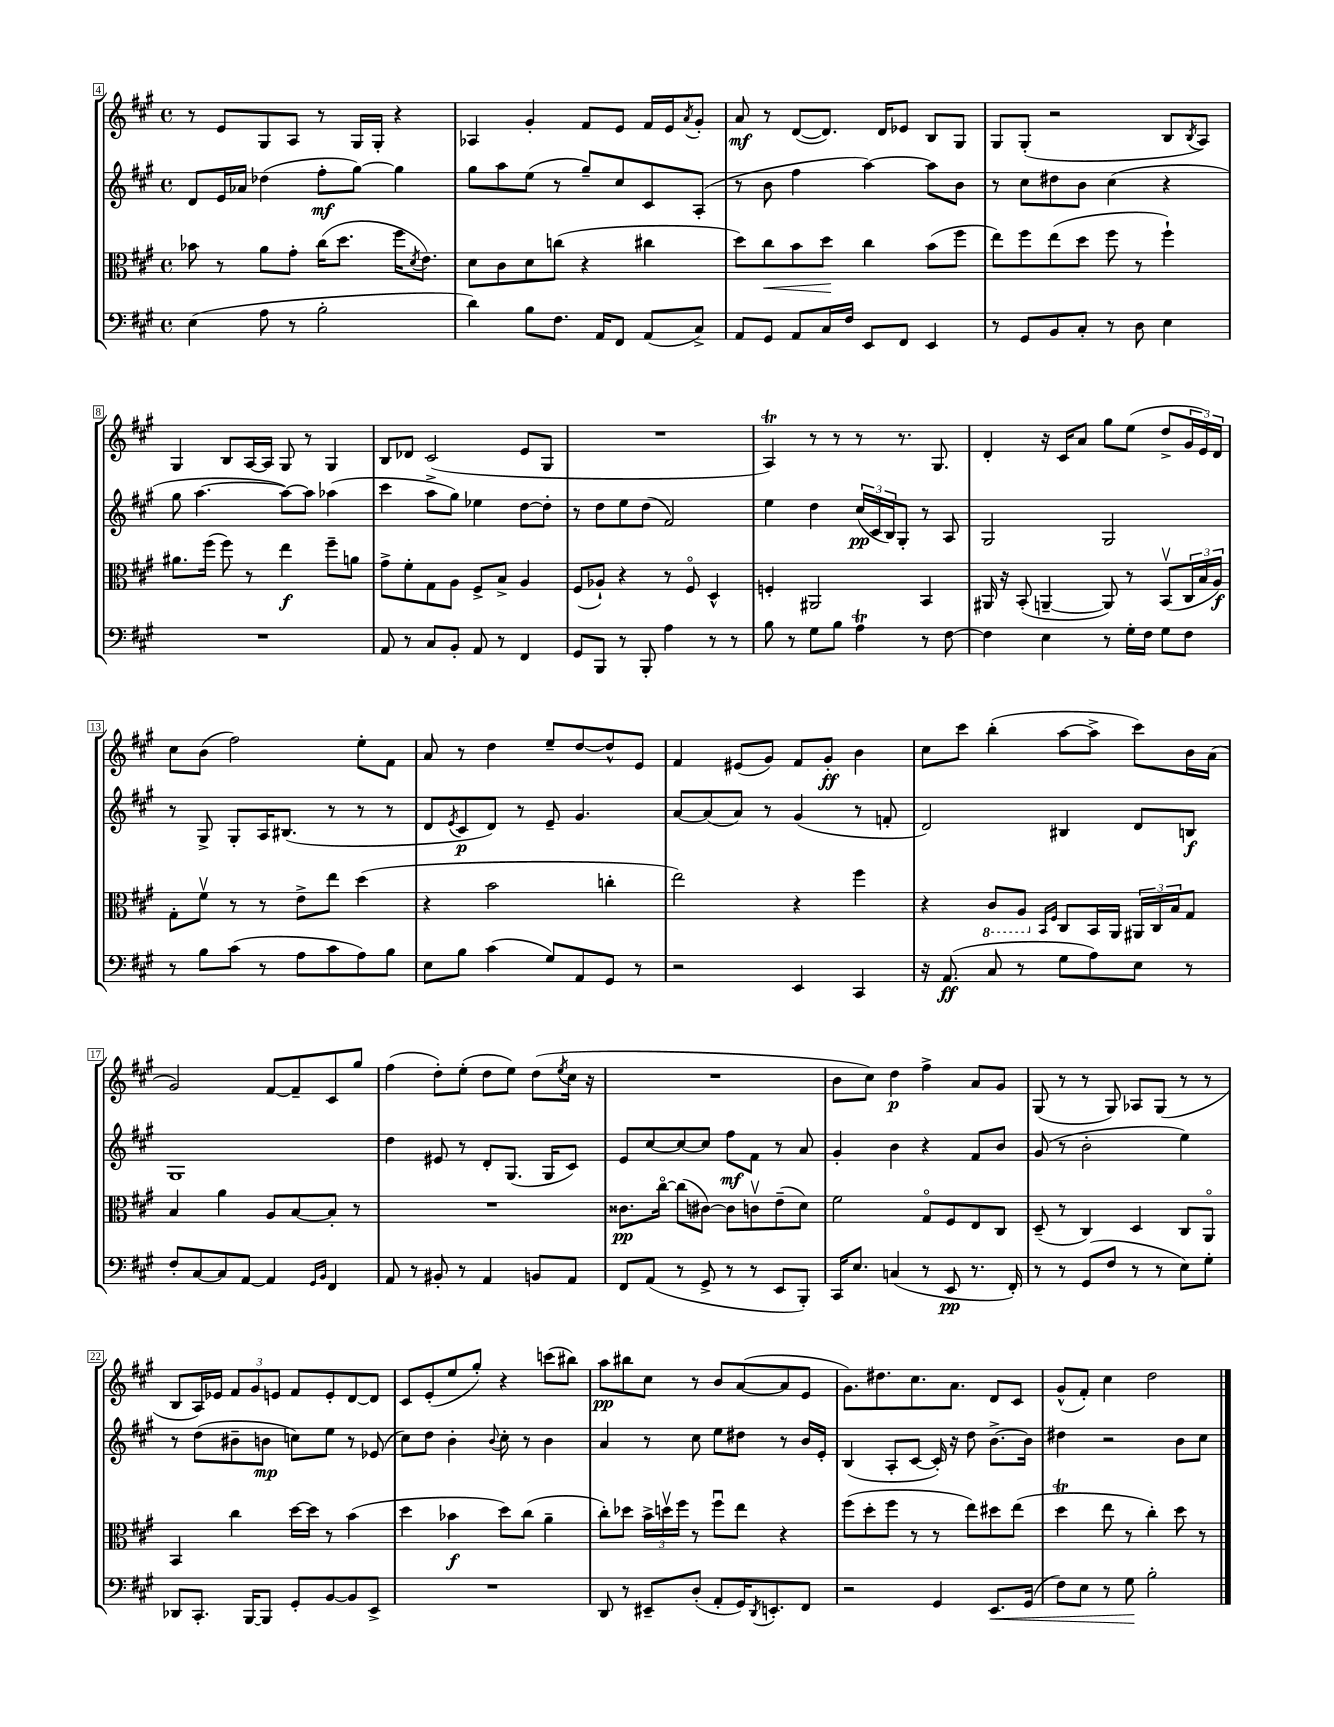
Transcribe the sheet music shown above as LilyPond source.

<<
\new StaffGroup <<
\new Staff = "s0" {
    \clef treble \key a \major \defaultTimeSignature \time 4/4
    r8 e'8 gis8 a8 r8 gis16 gis16-. r4 |
    aes4 gis'4-. fis'8 e'8 fis'16 e'16 \acciaccatura { a'8 } gis'8-. |
    a'8\mf r8 d'8~( d'8.) d'16 ees'8 b8 gis8 |
    gis8 gis8-.( r2 b8 \acciaccatura { b8 } a8) |
    gis4 b8 a16~ a16 gis8 r8 gis4 |
    b8 des'8 cis'2( e'8 gis8 |
    R1 |
    a4\trill) r8 r8 r8 r8. gis8. |
    d'4-. r16 cis'16 a'8 gis''8 e''8( d''8-> \tuplet 3/2 { gis'16 e'16) d'16 } |
    cis''8 b'8( fis''2) e''8-. fis'8 |
    a'8 r8 d''4 e''8-- d''8~ d''8-^ e'8 |
    fis'4 eis'8( gis'8) fis'8 gis'8-.\ff b'4 |
    cis''8 cis'''8 b''4-.( a''8~ a''8-> cis'''8) b'16 a'16( |
    gis'2) fis'8~ fis'8-- cis'8 gis''8 |
    fis''4( d''8-.) e''8-.( d''8 e''8) d''8( \acciaccatura { e''8 } cis''16 r16 |
    R1 |
    b'8 cis''8) d''4\p fis''4-> a'8 gis'8 |
    gis8( r8 r8 gis8) aes8 gis8( r8 r8 |
    b8 a16) ees'16 \tuplet 3/2 { fis'8 gis'8 e'8 } fis'8 e'8-. d'8~ d'8 |
    cis'8 e'8-.( e''8 gis''8-.) r4 c'''8( bis''8) |
    a''8\pp bis''8 cis''8 r8 b'8 a'8~( a'8 e'8 |
    gis'8.) dis''8. cis''8. a'8. d'8 cis'8 |
    gis'8-^( fis'8-.) cis''4 d''2 \bar "|." |
}
\new Staff = "s1" {
    \clef treble \key a \major \defaultTimeSignature \time 4/4
    d'8 e'16 aes'16 des''4( fis''8-.\mf gis''8~) gis''4 |
    gis''8 a''8 e''8( r8 gis''8--) cis''8 cis'8 a8-.( |
    r8 b'8 fis''4 a''4~) a''8 b'8 |
    r8 cis''8 dis''8 b'8 cis''4( r4 |
    gis''8 a''4.~ a''8~) a''8 aes''4( |
    cis'''4 a''8-> gis''8) ees''4 d''8~ d''8-. |
    r8 d''8 e''8 d''8( fis'2) |
    e''4 d''4 \tuplet 3/2 { cis''16\pp( cis'16 b16) } gis8-. r8 a8 |
    gis2 gis2 |
    r8 gis8-> gis8-. a16 bis8.( r8 r8 r8 |
    d'8 \acciaccatura { e'8 } cis'8\p d'8) r8 e'8-- gis'4. |
    a'8~ a'8( a'8) r8 gis'4( r8 f'8-. |
    d'2) bis4 d'8 b8\f |
    gis1 |
    d''4 eis'8 r8 d'8-. gis8.( gis16 cis'8) |
    e'8 cis''8~ cis''8~ cis''8 fis''8\mf fis'8 r8 a'8 |
    gis'4-. b'4 r4 fis'8 b'8 |
    gis'8( r8 b'2-. e''4) |
    r8 d''8( bis'8-- b'8\mp c''8) e''8 r8 ees'8( |
    cis''8) d''8 b'4-. \appoggiatura { b'8 } cis''8-. r8 b'4 |
    a'4 r8 cis''8 e''8 dis''8 r8 b'16 e'16-. |
    b4( a8-. cis'8~ cis'16-.) r16 d''8 b'8.~-> b'16 |
    dis''4 r2 b'8 cis''8 \bar "|." |
}
\new Staff = "s2" {
    \clef alto \key a \major \defaultTimeSignature \time 4/4
    bes'8 r8 a'8 gis'8-. cis''16( d''8. fis''16 \acciaccatura { d'8 } e'8.) |
    d'8 cis'8 d'8 c''8( r4 cis''4 |
    d''8) cis''8\< b'8 d''8\! cis''4 b'8( fis''8 |
    e''8) fis''8 e''8( d''8 fis''8 r8 fis''4-!) |
    ais'8. fis''16( fis''8) r8 e''4\f fis''8-- a'8 |
    gis'8-> fis'8-. gis8 a8 fis8-> b8-> a4 |
    fis8( aes8-!) r4 r8 fis8\flageolet d4-^ |
    f4-. ais,2 b,4 |
    ais,16 r16 b,8-.( a,4~-- a,8) r8 b,8\upbow( \tuplet 3/2 { cis16 b16 a16\f) } |
    gis8-. fis'8\upbow r8 r8 e'8-> e''8 d''4( |
    r4 b'2 c''4-. |
    e''2) r4 fis''4 |
    r4 \ottava #-1 cis8 a,8 \ottava #0 \grace { b,16 fis16 } cis8 b,16 a,16 \tuplet 3/2 { ais,16 cis16 b16 } gis8 |
    b4 a'4 a8 b8~ b8-. r8 |
    R1 |
    cisis'8.\pp cis''16~\flageolet cis''8( cis'8~) cis'8 c'8\upbow e'8--( d'8) |
    fis'2 gis8\flageolet fis8 e8 cis8 |
    d8--( r8 cis4) d4 cis8 a,8\flageolet |
    b,4 cis''4 d''16~ d''16 r8 b'4( |
    d''4 bes'4\f d''8) cis''8( a'4-- |
    cis''8-.) des''8 \tuplet 3/2 { b'16-> d''16\upbow fis''16 } r8 fis''8\downbow e''8 r4 |
    fis''8( d''8-. fis''8 r8 r8 e''8) dis''8 e''8( |
    d''4\trill e''8 r8 cis''4-.) d''8 r8 \bar "|." |
}
\new Staff = "s3" {
    \clef bass \key a \major \defaultTimeSignature \time 4/4
    e4( a8 r8 b2-. |
    d'4) b8 fis8. a,16 fis,8 a,8( cis8->) |
    a,8 gis,8 a,8 cis16 fis16 e,8 fis,8 e,4 |
    r8 gis,8 b,8 cis8-. r8 d8 e4 |
    R1 |
    a,8 r8 cis8 b,8-. a,8 r8 fis,4 |
    gis,8 b,,8 r8 b,,8-. a4 r8 r8 |
    b8 r8 gis8 b8 a4\trill r8 fis8~ |
    fis4 e4 r8 gis16-. fis16 gis8 fis8 |
    r8 b8 cis'8( r8 a8 cis'8 a8) b8 |
    e8 b8 cis'4( gis8) a,8 gis,8 r8 |
    r2 e,4 cis,4 |
    r16 a,8.\ff( cis8 r8 gis8 a8) e8 r8 |
    fis8-. cis8~ cis8 a,8~ a,4 \grace { gis,16 b,16 } fis,4 |
    a,8 r8 bis,8-. r8 a,4 b,8 a,8 |
    fis,8 a,8( r8 gis,8-> r8 r8 e,8 b,,8-.) |
    cis,16 e8. c4( r8 e,8\pp r8. fis,16-.) |
    r8 r8 gis,8( fis8 r8 r8 e8) gis8-. |
    des,8 cis,8.-. b,,16~ b,,8 gis,8-. b,8~ b,8 e,8-> |
    R1 |
    d,8 r8 eis,8-- d8-.( a,8-. gis,16) \acciaccatura { d,8 } e,8.-. fis,8 |
    r2 gis,4 e,8.\< gis,16( |
    fis8) e8 r8 gis8\! b2-. \bar "|." |
}
>>
>>
\layout { \context { \Score currentBarNumber = #4 \override BarNumber.stencil = #(make-stencil-boxer 0.1 0.3 ly:text-interface::print) } }
